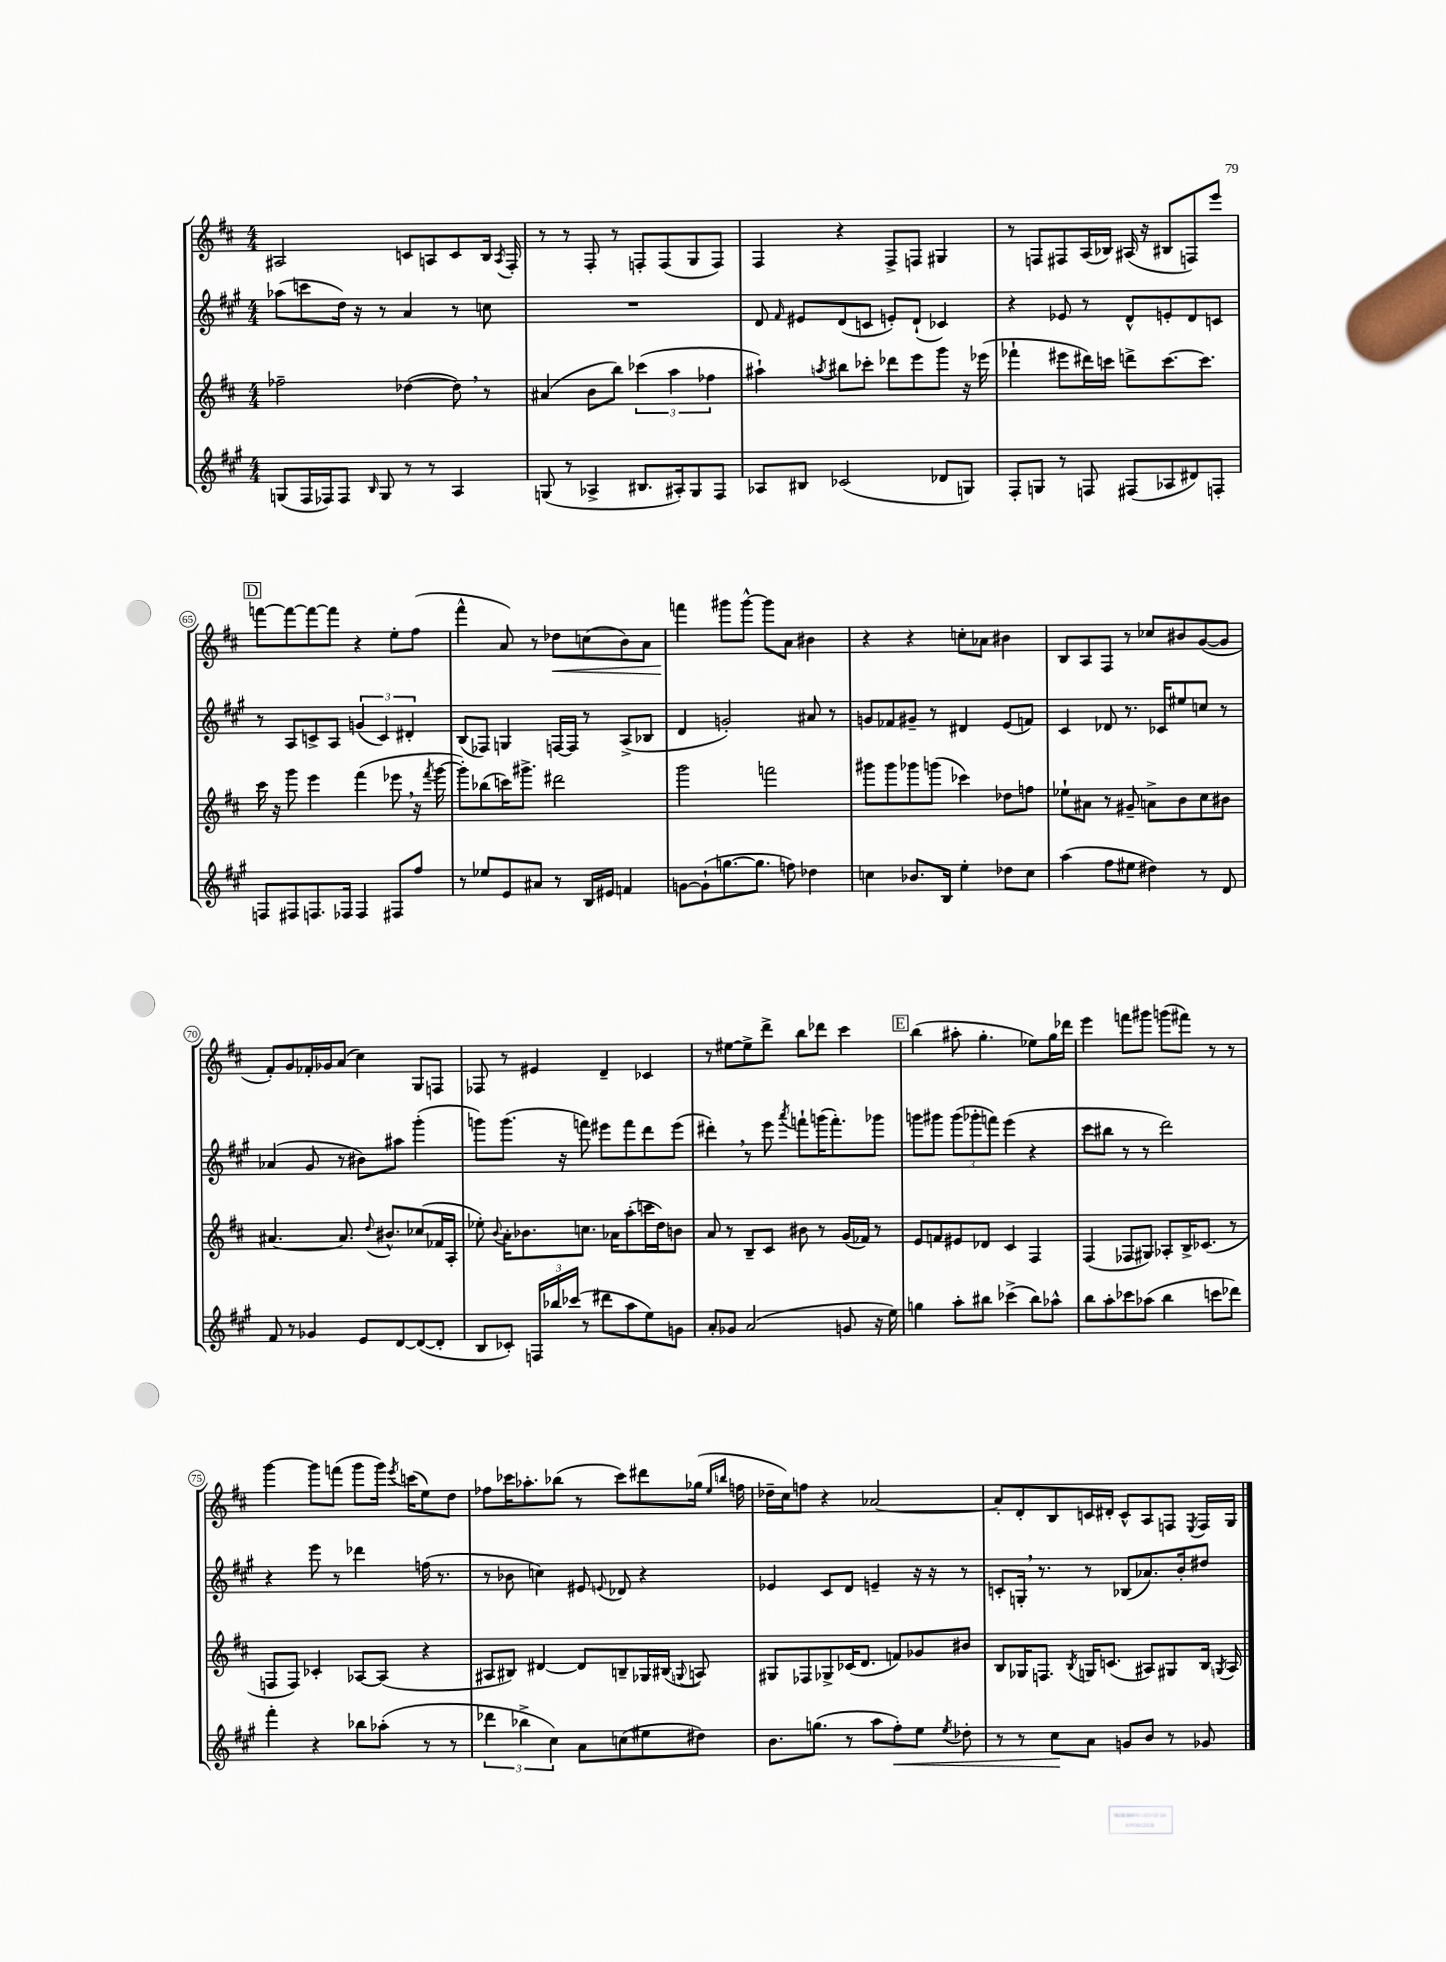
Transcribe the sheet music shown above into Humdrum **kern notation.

**kern	**dynam	**kern	**kern	**kern	**dynam
*part4	*part4	*part3	*part2	*part1	*part1
*staff4	*staff4	*staff3	*staff2	*staff1	*staff1
*clefG2	*	*clefG2	*clefG2	*clefG2	*
*k[f#c#g#]	*	*k[f#c#]	*k[f#c#g#]	*k[f#c#]	*
*M4/4	*	*M4/4	*M4/4	*M4/4	*
=61	=61	=61	=61	=61	=61
(8Gn/L	.	2ff-X~\	(8aa-X\L	2A#X/	.
16F#/L	.	.	8cccn\	.	.
16F-X/J)	.	.	.	.	.
8F-/J	.	.	16dd\Jk)	.	.
.	.	.	16r	.	.
16qqB/	.	.	.	.	.
8G/	.	.	8r	.	.
8r	.	([4dd-X\	4a/	8cn/L	.
8r	.	.	.	8An/	.
4A/	.	8dd-,\])	8r	8c/	.
.	.	8r	8ccn\	16B/Jk	.
.	.	.	.	8qA/	.
.	.	.	.	16F#'/	.
=62	=62	=62	=62	=62	=62
(8Gn/	.	(4a#X/	1r	8r	.
8r	.	.	.	8r	.
4A-X^/	.	8b\L	.	8F#'/	.
.	.	8bb\J)	.	8r	.
8.B#X/L	.	(6ccc-X\	.	8Fn'/L	.
.	.	.	.	(8F/	.
.	.	6aa\	.	.	.
16A#X'/k)	.	.	.	.	.
8G/	.	.	.	8G/	.
.	.	6ff-X\	.	.	.
8F#/J	.	.	.	8F/J)	.
=63	=63	=63	=63	=63	=63
8A-X/L	.	4aa#X`\)	8d/	4F#/	.
.	.	.	16qqf#/	.	.
8B#X/J	.	.	8e#X/L	.	.
.	.	8qaan/	.	.	.
(2c-X/	.	8bb#X\L	(8d/	4r	.
.	.	8ccc-X'\J	8cn/J	.	.
.	.	8ddd-X\L	8en'/L)	8F#^/L	.
.	.	8eee\	(8d`/J	8Fn/J	.
8d-X/L	.	8ggg\J	4c-X/)	4G#X/	.
8Gn/J)	.	16r	.	.	.
.	.	(16eee-X\	.	.	.
=64	=64	=64	=64	=64	=64
8F#'/L	.	4fff-X`\	4r	8r	.
8Gn/J	.	.	.	8Fn/L	.
8r	.	8eee#X\L	8e-X/	8F#X/	.
8Fn/	.	16ddd#X\L)	8r	(16A/L	.
.	.	16cccn\JJ	.	16B-X/JJ)	.
(8F#X/L	.	8dddn^\L	8d^^/L	(16A#X/	.
.	.	.	.	16r	.
8A-X/	.	[8.ccc\	8en'/	8B#X/L	.
8d#X/)	.	.	8d/	8Fn/)	.
.	.	8.ccc\J]	.	.	.
8Fn'/J	.	.	8cn/J	8eee/J	.
!!LO:LB:g=z
!!LO:REH:place=s1:t=D
=65	=65	=65	=65	=65	=65
8Fn/L	.	16ccc#\	8r	[8fffn\L	.
.	.	16r	.	.	.
8F#X/	.	8ggg\	8A/L	8fff\_	.
8.Fn/	.	4eee\	8cn^/	8fff\_	.
.	.	.	8A/J	8fff\J]	.
16F-X/Jk	.	.	.	.	.
4F-/	.	(4fff#\	(6gn/	4r	.
.	.	.	6c/)	.	.
8F#X/L	.	8eee-X,\	.	8ee'\L	.
.	.	.	6d#X'/	.	.
8ff#/J	.	16r	.	(8ff#\J	.
.	.	8qfff#/	.	.	.
.	.	[16ggg\	.	.	.
=66	=66	=66	=66	=66	=66
8r	.	8ggg'\L])	(8B/L	4fff#^^\	.
8ee-X/L	.	(8bb-X\	8F-X/J)	.	.
8e/	.	16cccn\K)	4Gn/	8a/)	.
.	.	8.ggg#X^\J	.	.	.
8a#X/J	.	.	.	8r	.
!	!	!	!	!	!LO:HP:b
8r	.	2ddd#X\	[16Fn/LL	8dd-X\L	<
.	.	.	16F/JJ]	.	.
16B/LL	.	.	8r	(8ccn\	.
16e#X/JJ	.	.	.	.	.
4fn/	.	.	(8A^/L	8b\)	.
.	.	.	8B-X/J	8a\J	.
=67	=67	=67	=67	=67	=67
[8gn\L	.	2ggg\	4d/	4fffn\	.
(8g`\]	.	.	.	.	.
[8.ggn\	.	.	2gn'/)	8ggg#X\L	[
.	.	.	.	[8ggg#^^\J	.
8.gg\J]	.	.	.	.	.
.	.	2fffn\	.	8ggg#\L]	.
8ffn\)	.	.	.	8a\J	.
4dd-X\	.	.	8a#X/	4b#X\	.
.	.	.	8r	.	.
=68	=68	=68	=68	=68	=68
4ccn\	.	8ggg#X\L	8gn/L	4r	.
.	.	8ggg#\	8f-X/	.	.
8.b-X/L	.	8ggg-X\	8g#X~/J	4r	.
.	.	(8gggn\J	8r	.	.
16B/Jk	.	.	.	.	.
4ee'\	.	4ccc-X\)	4d#X/	8ccn'\L	.
.	.	.	.	8a-X\J	.
8dd-X\L	.	8dd-X\L	(8e/L	4b#X\	.
8cc\J	.	8ffn\J	8fn/J)	.	.
=69	=69	=69	=69	=69	=69
(4aa\	.	8ee-X`\L	4c#/	8B/L	.
.	.	8a#X\J	.	8A/	.
8ff#\L	.	8r	8d-X/	8F#/J	.
8ee#X\J	.	8g#X~/	8.r	8r	.
4dd#X\)	.	8an^\L	.	8cc-X/L	.
.	.	.	16c-X/KL	.	.
.	.	8b\	8ee#X/	8b#X/	.
8r	.	8cc#\	8ccn/J	([8g/	.
8d/	.	8b#X\J	8r	8g/J]	.
!!LO:LB:g=z
=70	=70	=70	=70	=70	=70
8f#/	.	[4.a#X/	(4a-X/	8f#'/L)	.
8r	.	.	.	8g/	.
4g-X/	.	.	8g#/	16f-X'/L	.
.	.	.	.	16g-X/J	.
.	.	8.a#/]	8r	(8a/J	.
8e/L	.	.	8b#X\L)	4cc#\)	.
.	.	8qqdd/	.	.	.
.	.	8.b#X^^/L	.	.	.
[8d/	.	.	8aa#X\J	.	.
(8d/_	.	(8cc-X/	(4ggg#'\	8G/L	.
8d'/J]	.	16f-X/L	.	8Fn/J	.
.	.	16A'/JJ	.	.	.
=71	=71	=71	=71	=71	=71
8B/L	.	8ee-X'\)	8gggn\L)	8F-X/	.
.	.	8qqb/	.	.	.
8c-X'/J)	.	16a'\KL	(8.ggg\J	8r	.
.	.	8.b-X\	.	.	.
24Fn/LL	.	.	.	4e#X/	.
24bb-X/	.	.	.	.	.
.	.	.	16r	.	.
(24ccc-X/JJ	.	.	.	.	.
8r	.	8.ccn\J	8fffn\)	.	.
8ddd#X\L	.	.	8eee#X\L	4d~/	.
.	.	16a-X\KL	.	.	.
8aa\	.	(8aa'\	8fff\	.	.
8ee\)	.	16cccn\L	8ddd\	4c-X/	.
.	.	16dd\J)	.	.	.
8gn\J	.	8bn\J	(8eee#\J	.	.
=72	=72	=72	=72	=72	=72
8a'/L	.	8a/	4ddd#X',\)	8r	.
8g-X/J	.	8r	.	[8ee#X\L	.
(2a/	.	8B~/L	8r	8ee#^\]	.
.	.	8c#/J	8eee\	8ddd^\J	.
.	.	.	8qaaa/	.	.
.	.	8b#X\	8fffn`\L	8bb\L	.
.	.	8r	(16gggn\K	8ddd-X\J	.
.	.	.	8.fff'\)	.	.
8gn/	.	(16g/LL	.	4ccc#\	.
.	.	16f-X/JJ)	.	.	.
16r	.	8r	8ggg-X\J	.	.
16ee\)	.	.	.	.	.
!!LO:REH:place=s1:t=E
=73	=73	=73	=73	=73	=73
4ggn\	.	8e/L	8gggn\L	(4bb\	.
.	.	8fn/	8ggg#X\J	.	.
8aa'\L	.	8e#X/	(12ggg#\L	8aa#X'\	.
.	.	.	12ggg-X'\	.	.
8bb#X\J	.	8d-X/J	.	4.gg'\	.
.	.	.	12fffn\J)	.	.
(4ccc-X^\	.	4c#/	(4eee\	.	.
8bb#\L)	.	4F#/	4r	8ee-X\L)	.
8aa-X^^\J	.	.	.	16gg\L	.
.	.	.	.	16ddd-X\JJ	.
=74	=74	=74	=74	=74	=74
8bb\L	.	(4F#/	8ccc#\L	4eee\	.
8aa'\	.	.	8bb#X\J	.	.
8ccc-X\	.	8F-X/L	8r	8fffn\L	.
(8aa-X\J	.	8G#X/J)	8r	8ggg#X\J	.
4bb\	.	8A-X'/L	2ddd\)	(8gggn\L	.
.	.	16B^/K	.	8fff#X\J)	.
.	.	(8.c-X/J	.	.	.
8cccn\L	.	.	.	8r	.
8ddd-X\J)	.	8r	.	8r	.
!!LO:LB:g=z
=75	=75	=75	=75	=75	=75
4fff#'\	.	8Fn/L	4r	[4ggg\	.
.	.	8F/J)	.	.	.
4r	.	4c-X'/	8eee\	8ggg\L]	.
.	.	.	8r	(8fffn\J	.
8bb-X\L	.	[8A-X/L	4ddd-X\	8ggg\L	.
(8aa-X'\J	.	(8A-/J]	.	16ggg\Jk)	.
.	.	.	.	8qeee/	.
.	.	.	.	(16cccn\KL	.
8r	.	4r	(16ffn\	8ee\)	.
.	.	.	8.r	.	.
8r	.	.	.	8dd\J	.
=76	=76	=76	=76	=76	=76
6ddd-X\	.	8A#X/L	8r	8ff-X\L	.
.	.	8B#X/J)	8b-X\	16ccc-X\K	.
6bb-X^\	.	.	.	.	.
.	.	.	.	8.aa-X'\	.
.	.	[4d#X/	4ccn\)	.	.
6cc#\)	.	.	.	.	.
.	.	.	.	(8bb-X\J	.
8a\L	.	8d#/L]	8e#X/	8r	.
.	.	.	8qqen/	.	.
(8ccn\	.	8Bn~/	8d-X/	8ccc-\L)	.
8ee#X\	.	16G-X/L	4r	8ddd#X\	.
.	.	(16B#X/JJ	.	.	.
.	.	8qqGn/	.	.	.
8dd#X\J)	.	8An/)	.	(16gg-X\Jk	.
.	.	.	.	16qqee/LL	.
.	.	.	.	16qqbbn/JJ	.
.	.	.	.	16ffn\	.
=77	=77	=77	=77	=77	=77
8.b\L	.	8G#X/L	4e-X/	16dd-X~\LL	.
.	.	.	.	16cc#\J)	.
.	.	8F-X/	.	8ffn\J	.
(8.ggn\J	.	.	.	.	.
.	.	8G-X^/	8c#/L	4r	.
8r	.	(16c-X/K	8d/J	.	.
.	.	8.d/J	.	.	.
8aa\L	.	.	4en~/	[2a-X/	.
!	!LO:HP:b	!	!	!	!
8ff#'\)	<	8fn/L)	.	.	.
8ee\J	.	8g-X/	16r	.	.
.	.	.	16r	.	.
8qee/	.	.	.	.	.
8dd-X'\	.	8b#X/J	8r	.	.
=78	=78	=78	=78	=78	=78
8r	.	8B/L	8cn'/L	8a-'/L]	.
8r	.	16G-X/K	16Gn',/Jk	8d'/	.
.	.	8.Fn/J	8.r	.	.
8cc#\L	.	.	.	8B/	.
.	.	8qB/	.	.	.
8a\J	[	16Gn/KL	8r	16cn/L	.
.	.	(8.cn/J	.	16d#X'/JJ	.
8gn/L	.	.	(8B-X/L	8c^^/L	.
8b/J	.	8A#X/L)	8.a-X/)	8A/	.
8r	.	8G#X/	.	8Fn/J	.
.	.	.	16b'/k	.	.
.	.	.	.	8qE/	.
8g-X/	.	16B/Jk	8dd#X/J	16F/LL	.
.	.	8qGn/	.	.	.
.	.	16A#/	.	16G/JJ	.
==	==	==	==	==	==
*-	*-	*-	*-	*-	*-
